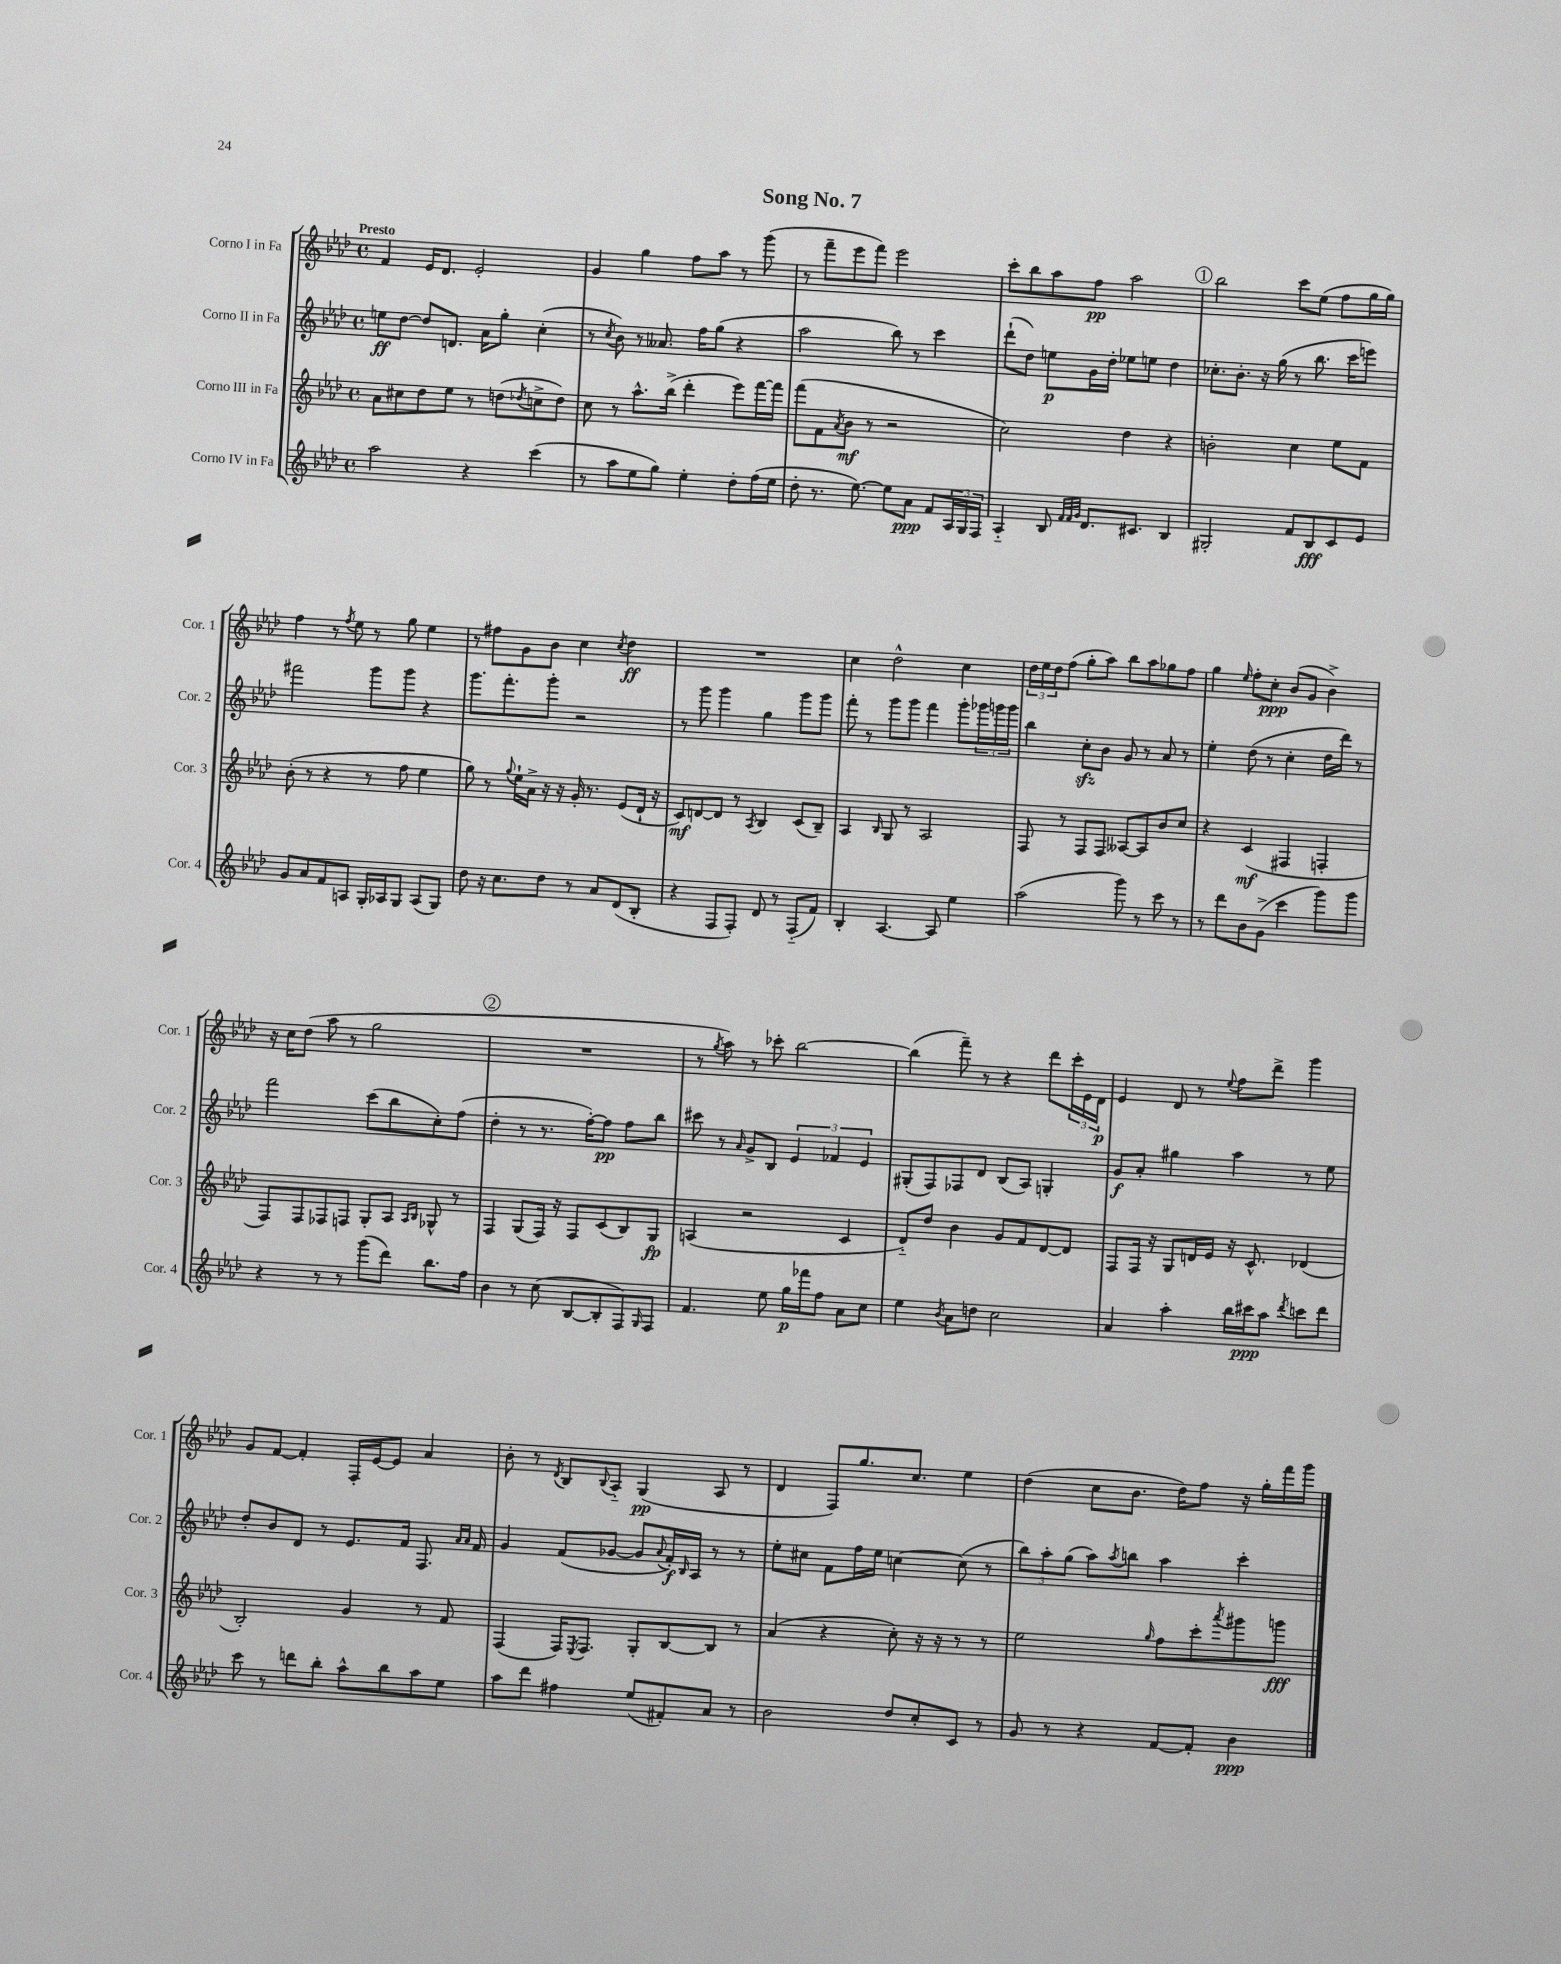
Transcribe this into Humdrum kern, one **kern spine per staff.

**kern	**dynam	**kern	**dynam	**kern	**dynam	**kern	**dynam
*part4	*part4	*part3	*part3	*part2	*part2	*part1	*part1
*staff4	*staff4	*staff3	*staff3	*staff2	*staff2	*staff1	*staff1
*I"Corno IV in Fa	*	*I"Corno III in Fa	*	*I"Corno II in Fa	*	*I"Corno I in Fa	*
*I'Cor. 4	*	*I'Cor. 3	*	*I'Cor. 2	*	*I'Cor. 1	*
*clefG2	*	*clefG2	*	*clefG2	*	*clefG2	*
*k[b-e-a-d-]	*	*k[b-e-a-d-]	*	*k[b-e-a-d-]	*	*k[b-e-a-d-]	*
*M4/4	*	*M4/4	*	*M4/4	*	*M4/4	*
*met(c)	*	*met(c)	*	*met(c)	*	*met(c)	*
=1	=1	=1	=1	=1	=1	=1	=1
!	!	!	!	!	!	!LO:TX:a:B:t=Presto	!
2aa-\	.	8a-\L	.	8een\L	ff	4f/	.
.	.	8cc#X\	.	[8dd-\J	.	.	.
.	.	8dd-\	.	8dd-/L]	.	16e-/KL	.
.	.	.	.	.	.	8.d-/J	.
.	.	8ee-\J	.	8.dn/J	.	.	.
4r	.	8r	.	.	.	2e-'/	.
.	.	.	.	16a-\KL	.	.	.
.	.	(8ddn\L	.	8gg'\J	.	.	.
.	.	8qdd-X/	.	.	.	.	.
(4ccc\	.	8ccn^\	.	(4cc'\	.	.	.
.	.	8dd-\J)	.	.	.	.	.
=2	=2	=2	=2	=2	=2	=2	=2
8r	.	8cc\	.	8r	.	4g/	.
.	.	.	.	8qcc/	.	.	.
8aa-\L	.	8r	.	8b-\)	.	.	.
8ee-\	.	8.aa-^^\L	.	8r	.	4gg\	.
8gg\J)	.	.	.	8.a--X/	.	.	.
.	.	(16bb-^\Jk	.	.	.	.	.
4ee-'\	.	4ddd-'\	.	.	.	8ff\L	.
.	.	.	.	16ff\KL	.	.	.
.	.	.	.	(8gg\J	.	8aa-\J	.
8dd-'\L	.	8eee-\L)	.	4r	.	8r	.
(16ff\L	.	[16fff\L	.	.	.	(8ggg\	.
16ee-\JJ	.	16fff\JJ]	.	.	.	.	.
=3	=3	=3	=3	=3	=3	=3	=3
8dd-'\	.	(8fff\L	.	2aa-\	.	8r	.
8.r	.	8f\	.	.	.	8fff~\L	.
.	.	8qa-/	.	.	.	.	.
.	.	8b-\J	mf	.	.	8eee-\	.
[8.ee-\)	.	.	.	.	.	.	.
.	.	8r	.	.	.	8fff\J)	.
8ee-\L]	.	2r	.	8bb-\)	.	2eee-\	.
8a-\J	ppp	.	.	8r	.	.	.
8f/L	.	.	.	4ccc\	.	.	.
24A-/L	.	.	.	.	.	.	.
24G/	.	.	.	.	.	.	.
24F/JJ	.	.	.	.	.	.	.
=4	=4	=4	=4	=4	=4	=4	=4
4A-/	.	2cc\)	.	(8ddd-`\L	.	8ccc'\L	.
.	.	.	.	8dd-\J)	.	8bb-\	.
8B-/	.	.	.	8een\L	p	8aa-\	.
32qqf/LLL	.	.	.	.	.	.	.
32qqf/	.	.	.	.	.	.	.
32qqg/JJJ	.	.	.	.	.	.	.
8.d-/L	.	.	.	16g\L	.	8ff\J	pp
.	.	.	.	16dd-'\JJ	.	.	.
.	.	4dd-\	.	8ee-X\L	.	2aa-\	.
8.c#X/J	.	.	.	.	.	.	.
.	.	.	.	8een\J	.	.	.
4B-/	.	4r	.	4dd-\	.	.	.
!!LO:REH:place=s1:t=1
=5	=5	=5	=5	=5	=5	=5	=5
2G#X'/	.	2bn'\	.	8.cc-X'\L	.	2bb-\	.
.	.	.	.	8.b-'\J	.	.	.
.	.	.	.	16r	.	.	.
.	.	.	.	(16gg\	.	.	.
8f/L	.	4cc\	.	8r	.	8ccc\L	.
8B-/	fff	.	.	8.bb-\	.	(8ee-\J	.
8c/	.	8ee-\L	.	.	.	8ff\L	.
.	.	.	.	16ccc\KL	.	.	.
8e-/J	.	8f\J	.	8eeen\J)	.	16gg\L	.
.	.	.	.	.	.	16gg\JJ)	.
!!LO:LB:g=z
=6	=6	=6	=6	=6	=6	=6	=6
8g/L	.	(8b-'\	.	2fff#X\	.	4ff\	.
8a-/	.	8r	.	.	.	.	.
8f/	.	4r	.	.	.	8r	.
.	.	.	.	.	.	8qff/	.
8An/J	.	.	.	.	.	8ee-\	.
16G'/LL	.	8r	.	8ggg\L	.	8r	.
16A-X/J	.	.	.	.	.	.	.
8G/J	.	8ff\	.	8ggg\J	.	8gg\	.
(8A-/L	.	4ee-\	.	4r	.	4ee-\	.
8G/J)	.	.	.	.	.	.	.
=7	=7	=7	=7	=7	=7	=7	=7
8dd-\	.	8gg\)	.	8.ggg\L	.	8r	.
16r	.	8r	.	.	.	8ff#X\L	.
8.cc\L	.	.	.	8.fff'\	.	.	.
.	.	8qqgg/	.	.	.	.	.
.	.	16ee-`\LL	.	.	.	8g\	.
.	.	16a-^\JJ	.	.	.	.	.
8dd-\J	.	16r	.	8ggg'\J	.	8b-\J	.
.	.	16r	.	.	.	.	.
8r	.	16g'/	.	2r	.	4cc\	.
.	.	8.r	.	.	.	.	.
8a-/L	.	.	.	.	.	.	.
.	.	.	.	.	.	8qcc/	.
(8d-/	.	(8e-/L	.	.	.	4dd-\	ff
8B-'/J	.	16d-`/Jk	.	.	.	.	.
.	.	16r	.	.	.	.	.
=8	=8	=8	=8	=8	=8	=8	=8
4r	.	8c/L)	mf	8r	.	1r	.
.	.	[8dn/	.	8ggg\	.	.	.
8F/L	.	8d/J]	.	4ggg\	.	.	.
8F'/J)	.	8r	.	.	.	.	.
.	.	8qA-/	.	.	.	.	.
8d-/	.	4B-/	.	4gg\	.	.	.
8r	.	.	.	.	.	.	.
(8F/L	.	(8c/L	.	8ggg\L	.	.	.
8f/J)	.	8B-~/J)	.	8ggg\J	.	.	.
=9	=9	=9	=9	=9	=9	=9	=9
4B-'/	.	4A-/	.	8fff'\	.	4cc\	.
.	.	.	.	8r	.	.	.
.	.	16qqB-/	.	.	.	.	.
[4.A-/	.	8G/	.	8ggg\L	.	2dd-^^\	.
.	.	8r	.	8ggg\J	.	.	.
.	.	2A-/	.	4fff\	.	.	.
8A-/]	.	.	.	.	.	.	.
4ee-\	.	.	.	8ggg'\L	.	4cc\	.
.	.	.	.	24ggg-X\L	.	.	.
.	.	.	.	24gggn\	.	.	.
.	.	.	.	24ggg\JJ	.	.	.
=10	=10	=10	=10	=10	=10	=10	=10
(2aa-\	.	8F/	.	4bb-\	.	24dd-\LL	.
.	.	.	.	.	.	24ee-\	.
.	.	.	.	.	.	24dd-\J	.
.	.	8r	.	.	.	(8ff\J	.
.	.	8F/L	.	8cczz'\L	.	8gg'\L	.
.	.	8F/J	.	8b-\J	.	8aa-\J)	.
8ggg\)	.	[8A--X/L	.	8g/	.	8bb-\L	.
8r	.	8A--/]	.	8r	.	8aa-\	.
8ccc\	.	8b-/	.	8a-/	.	8gg-X\	.
8r	.	8cc/J	.	8r	.	8ff\J	.
=11	=11	=11	=11	=11	=11	=11	=11
8r	.	4r	.	4ee-'\	.	4gg\	.
8ddd-\L	.	.	.	.	.	.	.
.	.	.	.	.	.	16qqee-/	.
8b-\	.	(4c/	mf	(8dd-\	.	8ff'\L	.
(8g^\J	.	.	.	8r	.	8cc'\J	ppp
4ccc\	.	4F#X/	.	4cc'\	.	(8b-/L	.
.	.	.	.	.	.	8g/J	.
8ggg\L)	.	4Fn'/	.	16dd-\LL	.	4b-^\)	.
.	.	.	.	16ddd-\JJ)	.	.	.
8ggg\J	.	.	.	8r	.	.	.
!!LO:LB:g=z
=12	=12	=12	=12	=12	=12	=12	=12
4r	.	8F/L)	.	2fff\	.	16r	.
.	.	.	.	.	.	16cc\KL	.
.	.	8F/	.	.	.	(8dd-\J	.
8r	.	8F-X/	.	.	.	8aa-\	.
8r	.	8Fn/J	.	.	.	8r	.
(8ggg\L	.	8G'/L	.	(8ccc\L	.	2gg\	.
8ddd-\J)	.	8A-/J	.	8bb-\	.	.	.
.	.	16qqA-/LL	.	.	.	.	.
.	.	16qqB-/JJ	.	.	.	.	.
8.bb-\L	.	8G-X^^/	.	8cc'\)	.	.	.
.	.	8r	.	(8ff\J	.	.	.
16ff\Jk	.	.	.	.	.	.	.
!!LO:REH:place=s1:t=2
=13	=13	=13	=13	=13	=13	=13	=13
4b-\	.	4F/	.	4dd-'\	.	1r	.
8r	.	(8G/L	.	8r	.	.	.
(8cc\	.	16F/Jk)	.	8.r	.	.	.
.	.	16r	.	.	.	.	.
[8B-/L	.	8F/L	.	.	.	.	.
.	.	.	.	[16ff'\KL)	.	.	.
8B-'/]	.	(8c/	.	8ff\J]	pp	.	.
8F/)	.	8B-/)	.	8ff\L	.	.	.
16qqG/	.	.	.	.	.	.	.
8F/J	.	8G/J	fp	8bb-\J	.	.	.
=14	=14	=14	=14	=14	=14	=14	=14
4.f/	.	(4An/	.	8ccc#X\	.	8r	.
.	.	.	.	.	.	8qgg/	.
.	.	.	.	8r	.	8aa-\)	.
.	.	.	.	16qqa-/	.	.	.
.	.	2r	.	8g^/L	.	8r	.
8ee-\	.	.	.	8B-/J	.	8ccc-X'\	.
16gg\LL	p	.	.	6e-/	.	[2bb-\	.
16fff-X\J	.	.	.	.	.	.	.
8ff\J	.	.	.	.	.	.	.
.	.	.	.	6f-X/	.	.	.
8a-\L	.	4c/	.	.	.	.	.
.	.	.	.	6e-/	.	.	.
8cc\J	.	.	.	.	.	.	.
=15	=15	=15	=15	=15	=15	=15	=15
4ee-\	.	8d-/L)	.	(8G#X'/L	.	(4bb-\]	.
.	.	8dd-/J	.	8F/)	.	.	.
8qb-/	.	.	.	.	.	.	.
8a-\L	.	4b-\	.	8F-X/	.	8fff~\)	.
8ddn\J	.	.	.	8d-/J	.	8r	.
2cc\	.	8g/L	.	(8B-/L	.	4r	.
.	.	8f/	.	8A-/J)	.	.	.
.	.	[8d-/	.	4Gn'/	.	8ddd-\L	.
.	.	8d-/J]	.	.	.	24ccc'\L	.
.	.	.	.	.	.	24e-\	.
.	.	.	.	.	.	24d-\JJ	p
=16	=16	=16	=16	=16	=16	=16	=16
4a-/	.	8F/L	.	8g/L	f	4e-/	.
.	.	16F/Jk	.	8a-'/J	.	.	.
.	.	16r	.	.	.	.	.
4aa-'\	.	8G/L	.	4gg#X\	.	8d-/	.
.	.	16dn/L	.	.	.	8r	.
.	.	16e-/JJ	.	.	.	.	.
.	.	.	.	.	.	8qqee-/	.
16bb-\LL	.	16r	.	4aa-\	.	8ff\L	.
16ccc#X\J	ppp	8.c^^/	.	.	.	.	.
8aa-\J	.	.	.	.	.	8ddd-^\J	.
8qddd-/	.	.	.	.	.	.	.
8cccn\L	.	(4d-X/	.	8r	.	4ggg\	.
8ddd-\J	.	.	.	8ee-\	.	.	.
!!LO:LB:g=z
=17	=17	=17	=17	=17	=17	=17	=17
8ccc\	.	2B-'/)	.	8dd-'/L	.	8g/L	.
8r	.	.	.	8b-/	.	[8f/J	.
8dddn\L	.	.	.	8d-/J	.	4f'/]	.
8bb-'\J	.	.	.	8r	.	.	.
8aa-^^\L	.	4g/	.	8.e-/L	.	16F'/LL	.
.	.	.	.	.	.	[16e-/J	.
8bb-\	.	.	.	.	.	8e-/J]	.
.	.	.	.	16f/Jk	.	.	.
8aa-\	.	8r	.	8.F/	.	4a-/	.
8ee-\J	.	8f/	.	.	.	.	.
.	.	.	.	16qqa-/LL	.	.	.
.	.	.	.	16qqa-/JJ	.	.	.
.	.	.	.	16f/	.	.	.
=18	=18	=18	=18	=18	=18	=18	=18
8aa-\L	.	(4F/	.	4g/	.	8b-'\	.
8ddd-\J	.	.	.	.	.	8r	.
.	.	.	.	.	.	8qd-/	.
4ff#X\	.	16F/KL)	.	(8f/L	.	8B-/L	.
.	.	8qE-/	.	.	.	.	.
.	.	8.F/J	.	.	.	.	.
.	.	.	.	.	.	8qqB-/	.
.	.	.	.	[8g-X/J	.	8A-/J	.
(8ee-/L	.	8G'/L	.	8g-/L]	.	(4G/	pp
.	.	.	.	8qqa-/	.	.	.
8f#X'/)	.	[8B-/	.	16f'/L)	f	.	.
.	.	.	.	16qqB-/	.	.	.
.	.	.	.	16A-/JJ	.	.	.
8a-/J	.	8B-/J]	.	8r	.	8A-/	.
8r	.	8r	.	8r	.	8r	.
=19	=19	=19	=19	=19	=19	=19	=19
2b-\	.	(4a-/	.	8ee-'\L	.	4d-/	.
.	.	.	.	8cc#X\J	.	.	.
.	.	4r	.	8f\L	.	8F/L)	.
.	.	.	.	16ff\L	.	8.gg/	.
.	.	.	.	16ee-\JJ	.	.	.
8dd-/L	.	8cc'\)	.	[4ccn\	.	.	.
.	.	.	.	.	.	8.cc/J	.
8cc'/	.	16r	.	.	.	.	.
.	.	16r	.	.	.	.	.
8c/J	.	8r	.	(8cc\]	.	4ee-\	.
8r	.	8r	.	8r	.	.	.
=20	=20	=20	=20	=20	=20	=20	=20
8g/	.	2ee-\	.	12bb-\L)	.	(4dd-\	.
.	.	.	.	12aa-'\	.	.	.
8r	.	.	.	.	.	.	.
.	.	.	.	(12gg\J	.	.	.
4r	.	.	.	8aa-\L)	.	8cc\L	.
.	.	.	.	8qaa-/	.	.	.
.	.	.	.	8bbn\J	.	8.b-\J	.
.	.	16qqgg/	.	.	.	.	.
[8f/L	.	8ff\L	.	4aa-\	.	.	.
.	.	.	.	.	.	16dd-\KL)	.
8f'/J]	.	8ccc'\	.	.	.	8ff\J	.
.	.	8qaaa-/	.	.	.	.	.
4b-\	ppp	8ggg#X\	.	4ccc'\	.	16r	.
.	.	.	.	.	.	16gg'\LL	.
.	.	8gggn\J	fff	.	.	16fff\	.
.	.	.	.	.	.	16ggg\JJ	.
==	==	==	==	==	==	==	==
*-	*-	*-	*-	*-	*-	*-	*-
